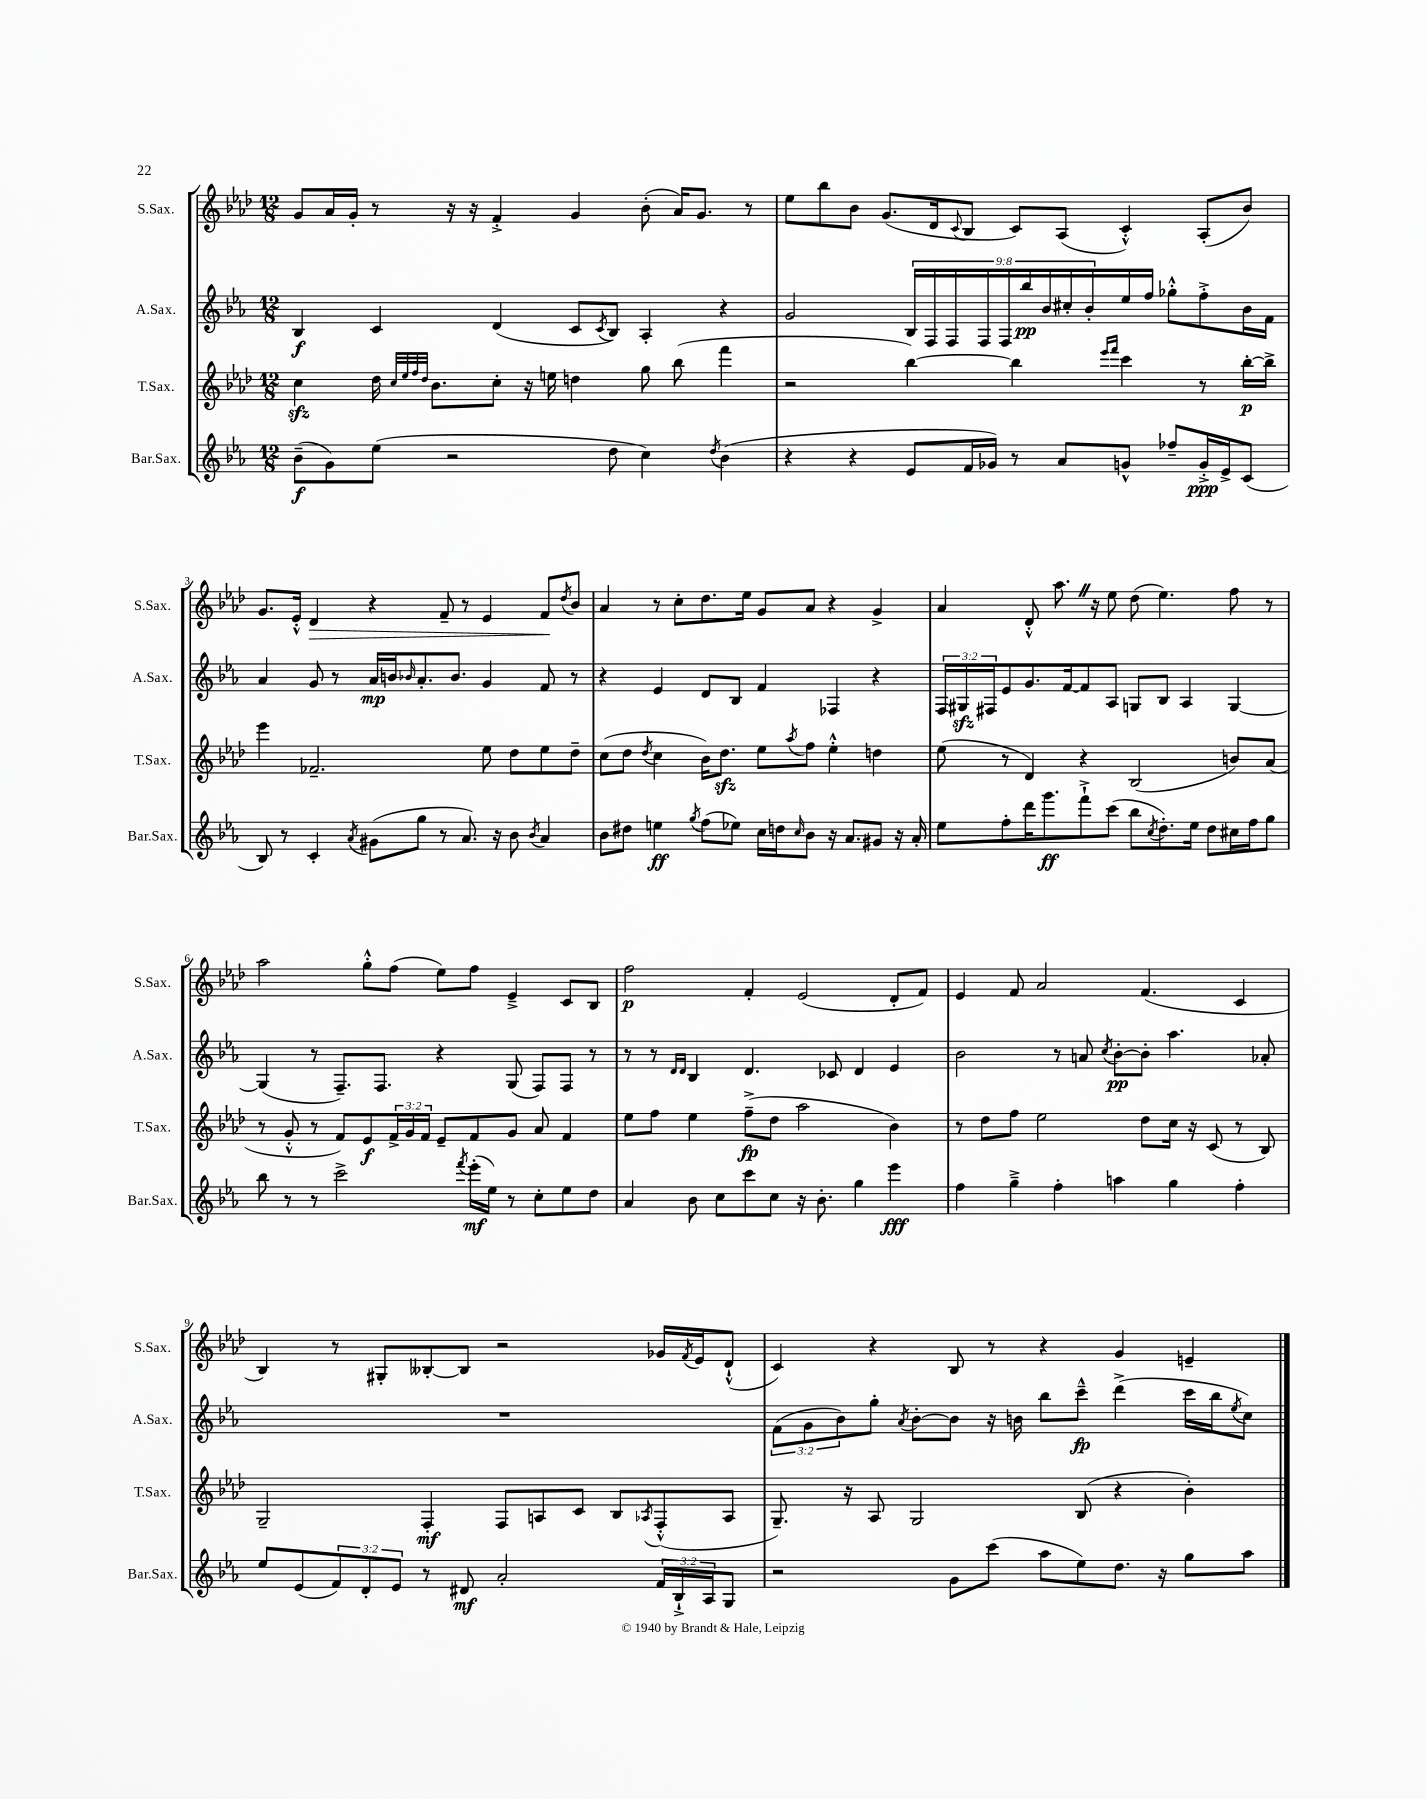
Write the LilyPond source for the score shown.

<<
\new StaffGroup <<
\new Staff = "s0" \with { instrumentName = "S.Sax." shortInstrumentName = "S.Sax." } {
    \clef treble \key aes \major \numericTimeSignature \time 12/8
    g'8 aes'16 g'16-. r8 r16 r16 f'4-.-> g'4 bes'8-.( aes'16) g'8. r8 |
    ees''8 bes''8 bes'8 g'8.( des'16 \appoggiatura { c'8 } bes8 c'8) aes8( c'4-.-^) aes8-.( bes'8) |
    g'8. ees'16-.-^ des'4\> r4 f'8-- r8 ees'4 f'8\! \acciaccatura { des''8 } bes'8 |
    aes'4 r8 c''8-. des''8. ees''16 g'8 aes'8 r4 g'4-> |
    aes'4 des'8-.-^ aes''8. \once \override BreathingSign.text = \markup { \musicglyph "scripts.caesura.straight" } \breathe r16 ees''8 des''8( ees''4.) f''8 r8 |
    aes''2 g''8-.-^ f''8( ees''8) f''8 ees'4---> c'8 bes8 |
    f''2\p f'4-. ees'2( des'8-. f'8) |
    ees'4 f'8 aes'2 f'4.( c'4 |
    bes4) r8 gis8-. beses8~-. beses8 r2 ges'16 \acciaccatura { f'8 } ees'16 des'8-!-^( |
    c'4) r4 bes8 r8 r4 g'4 e'4-- \bar "|." |
}
\new Staff = "s1" \with { instrumentName = "A.Sax." shortInstrumentName = "A.Sax." } {
    \clef treble \key ees \major \numericTimeSignature \time 12/8 \override Staff.TupletNumber.text = #tuplet-number::calc-fraction-text
    bes4\f c'4 d'4( c'8 \acciaccatura { c'8 } bes8) aes4-. r4 |
    g'2 \tuplet 9/8 { bes16 f16 f16 f16 f16 bes''16\pp bes'16 cis''16-. bes'16-. } ees''16 f''16 ges''8-.-^ f''8-.-> bes'16 f'16 |
    aes'4 g'8 r8 aes'16\mp b'16 \grace { bes'16 } aes'8.-. bes'8. g'4 f'8 r8 |
    r4 ees'4 d'8 bes8 f'4 fes4 r4 |
    \tuplet 3/2 { f16 gis16\sfz fis16 } ees'8 g'8. f'16~ f'8 aes8 g8 bes8 aes4 g4~ |
    g4( r8 f8.--) f8. r4 g8( f8) f8 r8 |
    r8 r8 \grace { d'16 d'16 } bes4 d'4. ces'8 d'4 ees'4 |
    bes'2 r8 a'8 \acciaccatura { c''8 } bes'8~-.\pp bes'8-. aes''4. aes'8-. |
    R1. |
    \tuplet 3/2 { f'8( g'8 bes'8) } g''8-. \acciaccatura { aes'8 } bes'8~-. bes'8 r16 b'16 bes''8 c'''8---^\fp d'''4->( c'''16 bes''16 \acciaccatura { ees''8 } c''8) \bar "|." |
}
\new Staff = "s2" \with { instrumentName = "T.Sax." shortInstrumentName = "T.Sax." } {
    \clef treble \key aes \major \numericTimeSignature \time 12/8 \override Staff.TupletNumber.text = #tuplet-number::calc-fraction-text
    c''4\sfz des''16 \grace { c''32 ees''32 f''32 des''32 } bes'8. c''8-. r16 e''16 d''4 g''8 bes''8( f'''4 |
    r2 bes''4~) bes''4 \grace { ees'''16 f'''16 } c'''4 r8 bes''16~-.\p bes''16-> |
    ees'''4 fes'2.-- ees''8 des''8 ees''8 des''8-- |
    c''8( des''8 \acciaccatura { des''8 } c''4 bes'16) des''8.\sfz ees''8 \acciaccatura { aes''8 } f''8 ees''4-.-^ d''4 |
    ees''8( r8 des'4) r4 bes2( b'8) aes'8( |
    r8 g'8-.-^ r8 f'8) ees'8\f \tuplet 3/2 { f'16-> g'16 f'16 } ees'8-- f'8 g'8 aes'8 f'4 |
    ees''8 f''8 ees''4 f''8--->\fp( des''8 aes''2 bes'4) |
    r8 des''8 f''8 ees''2 des''8 c''16 r16 c'8( r8 bes8) |
    g2-- f4-.\mf f8 a8 c'8 bes8 \acciaccatura { aes8 } f8-.-^( aes8 |
    g8.--) r16 aes8 g2 bes8( r4 bes'4-.) \bar "|." |
}
\new Staff = "s3" \with { instrumentName = "Bar.Sax." shortInstrumentName = "Bar.Sax." } {
    \clef treble \key ees \major \numericTimeSignature \time 12/8 \override Staff.TupletNumber.text = #tuplet-number::calc-fraction-text
    bes'8--\f( g'8) ees''8( r2 d''8 c''4) \acciaccatura { d''8 } bes'4( |
    r4 r4 ees'8 f'16 ges'16) r8 aes'8 g'8-^ fes''8-- g'16-.->\ppp ees'16-> c'8( |
    bes8) r8 c'4-. \acciaccatura { aes'8 } gis'8( g''8 r8 aes'8.) r16 bes'8 \acciaccatura { bes'8 } aes'4 |
    bes'8 dis''8 e''4\ff \acciaccatura { g''8 } f''8( ees''8) c''16 d''16 \grace { c''16 } bes'8 r16 aes'8. gis'8 r16 aes'16-. |
    ees''8 f''8-. d'''16 g'''8.\ff f'''8-!-> c'''8( bes''8 \acciaccatura { c''8 } d''8.-.) ees''16 d''8 cis''16 f''16 g''8 |
    bes''8 r8 r8 c'''2-> \acciaccatura { f'''8 } ees'''16-.\mf( ees''16) r8 c''8-. ees''8 d''8 |
    aes'4 bes'8 c''8 c'''8 c''8 r16 bes'8.-. g''4 ees'''4\fff |
    f''4 g''4---> f''4-. a''4 g''4 f''4-. |
    ees''8 ees'8( \tuplet 3/2 { f'8) d'8-. ees'8 } r8 dis'8\mf aes'2-. \tuplet 3/2 { f'16 bes16-!-> aes16 } g8 |
    r2 g'8 c'''8( aes''8 ees''8) d''8. r16 g''8 aes''8 \bar "|." |
}
>>
>>
